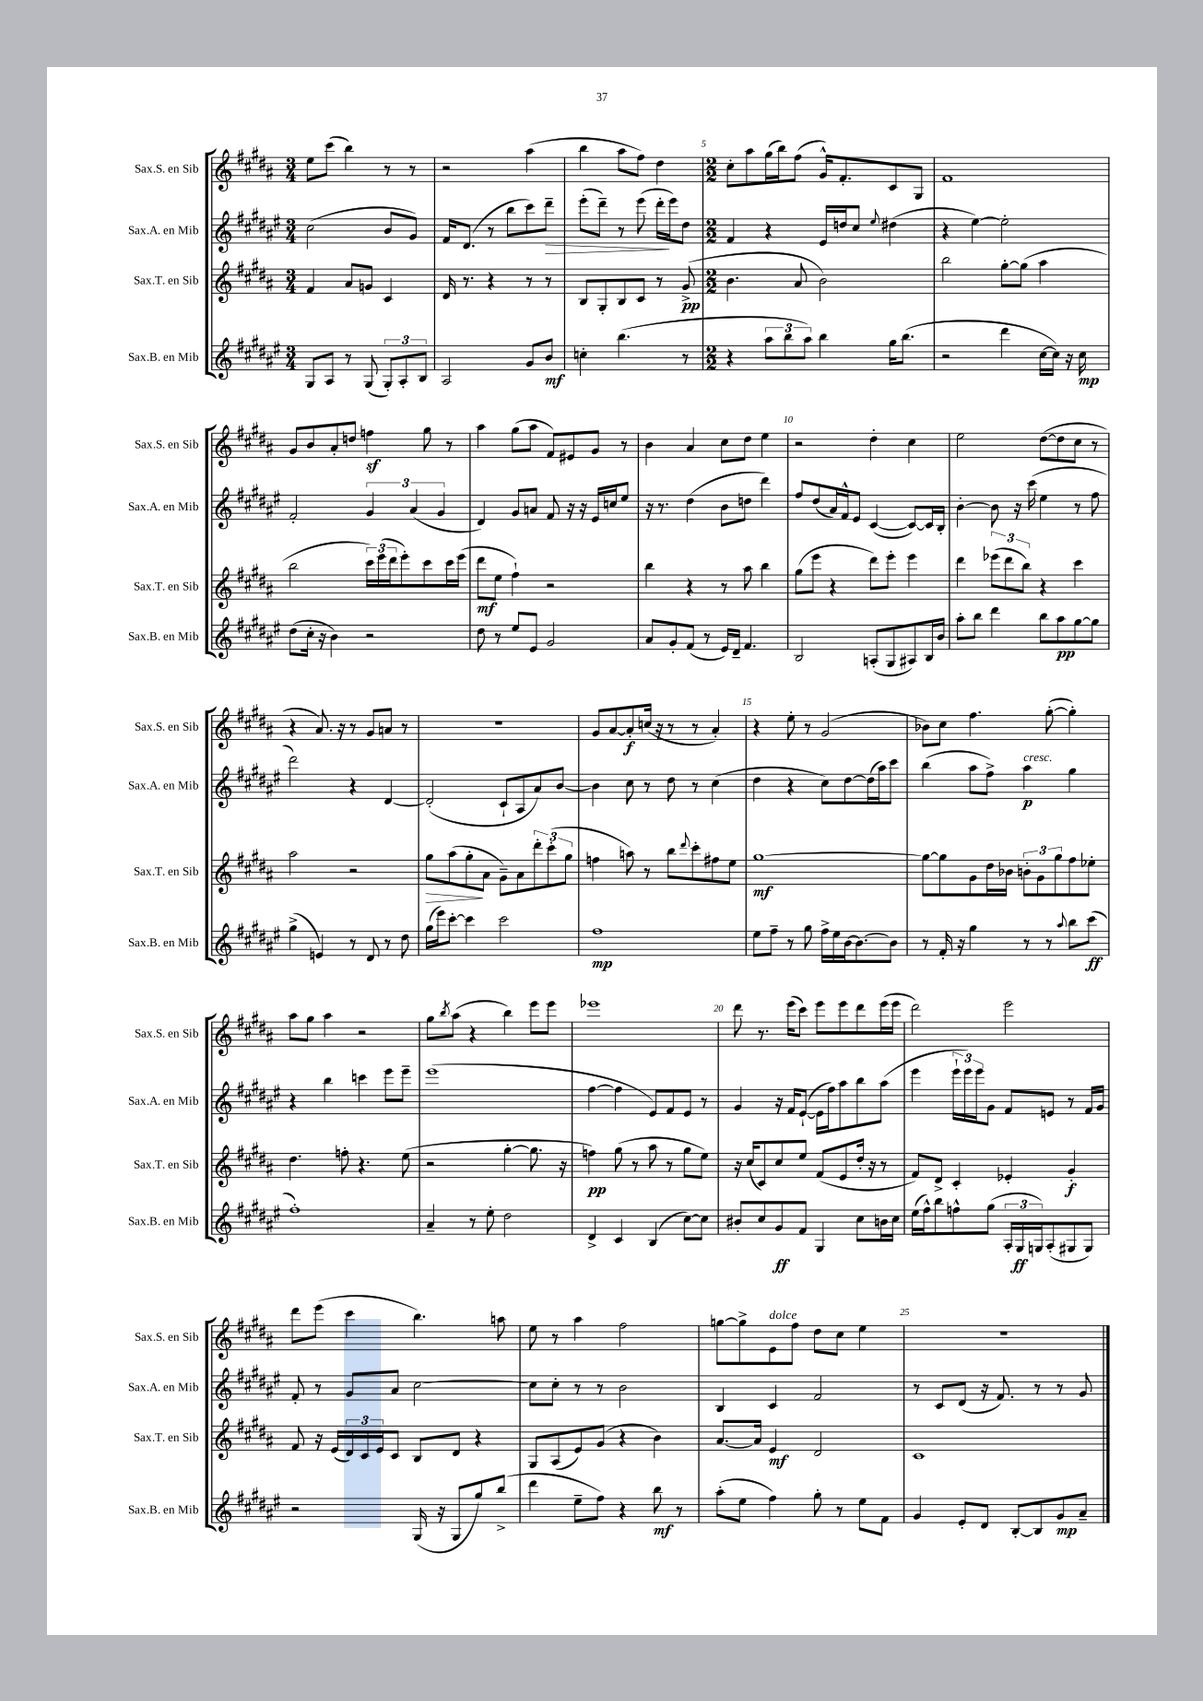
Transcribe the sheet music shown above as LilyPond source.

<<
\new StaffGroup <<
\new Staff = "s0" \with { instrumentName = "Sax.S. en Sib" shortInstrumentName = "Sax.S. en Sib" } {
    \clef treble \key b \major \numericTimeSignature \time 3/4
    e''8 cis'''8( b''4) r8 r8 |
    r2 ais''4( |
    b''4 ais''8 fis''8) dis''4 |
    \numericTimeSignature \time 2/2 cis''8-. ais''8 gis''16( b''16) fis''8( gis'16-^) fis'8.-. cis'8 gis8 |
    fis'1 |
    gis'8 b'8 ais'8-. d''8 f''4\sf gis''8 r8 |
    ais''4 gis''8( ais''8 fis'8) eis'8 gis'8 r8 |
    b'4 ais'4 cis''8 dis''8 e''4 |
    r2 dis''4-. cis''4 |
    e''2 dis''8~( dis''8 cis''8 r8 |
    r4 ais'8.) r16 r8 gis'8 a'8 r8 |
    r1 |
    gis'8 ais'8~ ais'8-.\f c''16( r16 r8 r8 ais'4-.) |
    r4 e''8-. r8 gis'2( |
    bes'8) cis''8 fis''4. gis''8~-.( gis''4-.) |
    ais''8 gis''8 ais''4 r2 |
    gis''8 \acciaccatura { b''8 } ais''8( r4 b''4) e'''8 e'''8 |
    ees'''1 |
    dis'''8 r8. e'''16( cis'''8) e'''8 e'''8 dis'''8 e'''16( e'''16 |
    dis'''2) e'''2 |
    dis'''8 e'''8( cis'''4 b''4.) a''8 |
    e''8 r8 ais''4 fis''2 |
    g''8~ g''8-> e'8^\markup { \italic "dolce" } fis''8 dis''8 cis''8 e''4 |
    R1 \bar "|." |
}
\new Staff = "s1" \with { instrumentName = "Sax.A. en Mib" shortInstrumentName = "Sax.A. en Mib" } {
    \clef treble \key fis \major \numericTimeSignature \time 3/4
    cis''2( b'8 gis'8) |
    fis'16 dis'8.( r8 b''8 cis'''8) dis'''8--\> |
    eis'''8-.( dis'''8--) r8 eis'''8( dis'''16-.\! eis'''16) dis''8 |
    \numericTimeSignature \time 2/2 fis'4 r4 eis'16 d''16 cis''8 \appoggiatura { eis''8 } dis''4( |
    r4 eis''4~) eis''2-. |
    fis'2-. \tuplet 3/2 { gis'4 ais'4( gis'4 } |
    dis'4) gis'8 a'8 fis'8 r16 r16 eis'16 c''16 eis''8 |
    r16 r8. dis''4( b'8 d''8 dis'''4) |
    fis''8 dis''8( ais'16) fis'16-^ eis'8 cis'4~( cis'8~) cis'16 b16-. |
    b'4~-. b'8 r16 cis'''16( eis''4 r8 fis''8 |
    dis'''2) r4 dis'4~ |
    dis'2-.( cis'8-! ais8 ais'8) b'8~ |
    b'4 cis''8 r8 dis''8 r8 cis''4( |
    dis''4 r4 cis''8) dis''8~ dis''16( ais''16) cis'''8 |
    b''4( ais''8 fis''8->) ais''4\p^\markup { \italic "cresc." } gis''4 |
    r4 b''4 c'''4 eis'''8 eis'''8-- |
    eis'''1( |
    fis''4~ fis''4 eis'8) fis'8 eis'8 r8 |
    gis'4 r16 fis'16 eis'8~-!( eis'16 fis''16) ais''8 b''8 ais''8( |
    eis'''4 \tuplet 3/2 { eis'''16-! eis'''16) eis'''16 } gis'8 fis'8 e'8 r8 fis'16 gis'16 |
    fis'8-. r8 gis'8 ais'8 cis''2~ |
    cis''8 cis''8-. r8 r8 b'2 |
    b4 cis'4 fis'2 |
    r8 cis'8 dis'8( r16 fis'8.) r8 r8 gis'8 \bar "|." |
}
\new Staff = "s2" \with { instrumentName = "Sax.T. en Sib" shortInstrumentName = "Sax.T. en Sib" } {
    \clef treble \key b \major \numericTimeSignature \time 3/4
    fis'4 ais'8 g'8 cis'4 |
    dis'16 r8. r4 r8 r8 |
    b8 gis8-. b8 cis'8 r8 gis'8->\pp( |
    \numericTimeSignature \time 2/2 b'4. ais'8 b'2) |
    b''2 gis''8~-. gis''8( ais''4 |
    b''2 \tuplet 3/2 { cis'''16) e'''16( dis'''16 } e'''8-.) cis'''8 cis'''16 e'''16( |
    dis'''8\mf e''8 fis''4-!) r2 |
    b''4 r4 r8 ais''8 b''4 |
    gis''8( e'''8 r4 dis'''8) e'''8-. e'''4 |
    dis'''4 \tuplet 3/2 { ees'''8( dis'''8 b''8) } r4 cis'''4 |
    ais''2 r2 |
    gis''8\> ais''8( gis''8-.\! ais'8 gis'8--) ais'8 \tuplet 3/2 { dis'''8-. cis'''8-.( gis''8 } |
    f''4 a''8) r8 b''8 \appoggiatura { dis'''8 } cis'''8-. fis''8 e''8 |
    gis''1~\mf |
    gis''8~ gis''8 gis'8 dis''16 bes'16 \tuplet 3/2 { b'8-. gis'8 gis''8 } fis''8 ees''8-. |
    dis''4. f''8-. r4. e''8( |
    r2 gis''4~-. gis''8. r16 |
    f''4\pp) gis''8( r8 ais''8 r8 gis''8 e''8) |
    r16 cis''16( cis'8) cis''8 e''8 fis'8( e'8 dis''16-. r16 r8 |
    fis'8) dis'8-> cis'4-. ees'4-. gis'4-.\f |
    fis'8 r16 e'16( \tuplet 3/2 { dis'16) cis'16 e'16 } cis'8 b8 dis'8 r4 |
    gis8 ais8( e'8) gis'8( r4 b'4) |
    ais'8.~ ais'16 e'4\mf dis'2 |
    cis'1 \bar "|." |
}
\new Staff = "s3" \with { instrumentName = "Sax.B. en Mib" shortInstrumentName = "Sax.B. en Mib" } {
    \clef treble \key fis \major \numericTimeSignature \time 3/4
    gis8 ais8 r8 gis8( \tuplet 3/2 { gis8-.) ais8-. b8 } |
    ais2 gis'8 b'8\mf |
    c''4-. b''4.( r8 |
    \numericTimeSignature \time 2/2 r4 \tuplet 3/2 { ais''8 b''8 ais''8) } b''4 gis''16 b''8.( |
    r2 dis'''4 cis''16~ cis''16) r16 cis''16\mp |
    dis''8( cis''16-. r16 b'4) r2 |
    dis''8 r8 eis''8 eis'8 gis'2 |
    ais'8 gis'8-. fis'8( r8 eis'16) dis'16-- fis'4. |
    b2 a8-.( gis8 ais8) b16 b'16 |
    ais''8-. b''8 dis'''4 b''8 ais''8\pp gis''8~ gis''8 |
    gis''4->( e'4) r8 dis'8 r8 dis''8 |
    gis''16( eis'''16) cis'''8~-. cis'''4 cis'''2 |
    fis''1\mp |
    eis''8 fis''8-- r8 gis''8 fis''16-> eis''16 b'16~ b'8.~ b'8 |
    r8 fis'16-. r16 gis''4 r8 r8 \appoggiatura { ais''8 } b''8 cis'''8\ff( |
    fis''1-.) |
    ais'4-- r8 eis''8-. dis''2 |
    dis'4-> cis'4 b4( cis''8~) cis''8 |
    bis'8-. cis''8 gis'8\ff fis'8 gis4 cis''8 b'16 cis''16 |
    eis''16( fis''16-^) b''8 f''8-^ gis''8( \tuplet 3/2 { ais16-. gis16\ff g16) } ais8-.( gis8 gis8) |
    r2 gis16( r16 gis8 gis''8) b''8->( |
    dis'''4 eis''8-- fis''8) r4 b''8\mf r8 |
    ais''8-.( eis''8 fis''4) gis''8-. r8 eis''8 fis'8 |
    gis'4 eis'8-. dis'8 b8~-. b8 gis'8\mp ais'8-- \bar "|." |
}
>>
>>
\layout { \context { \Score currentBarNumber = #2 \override BarNumber.break-visibility = ##(#f #t #t) barNumberVisibility = #(every-nth-bar-number-visible 5) } }
